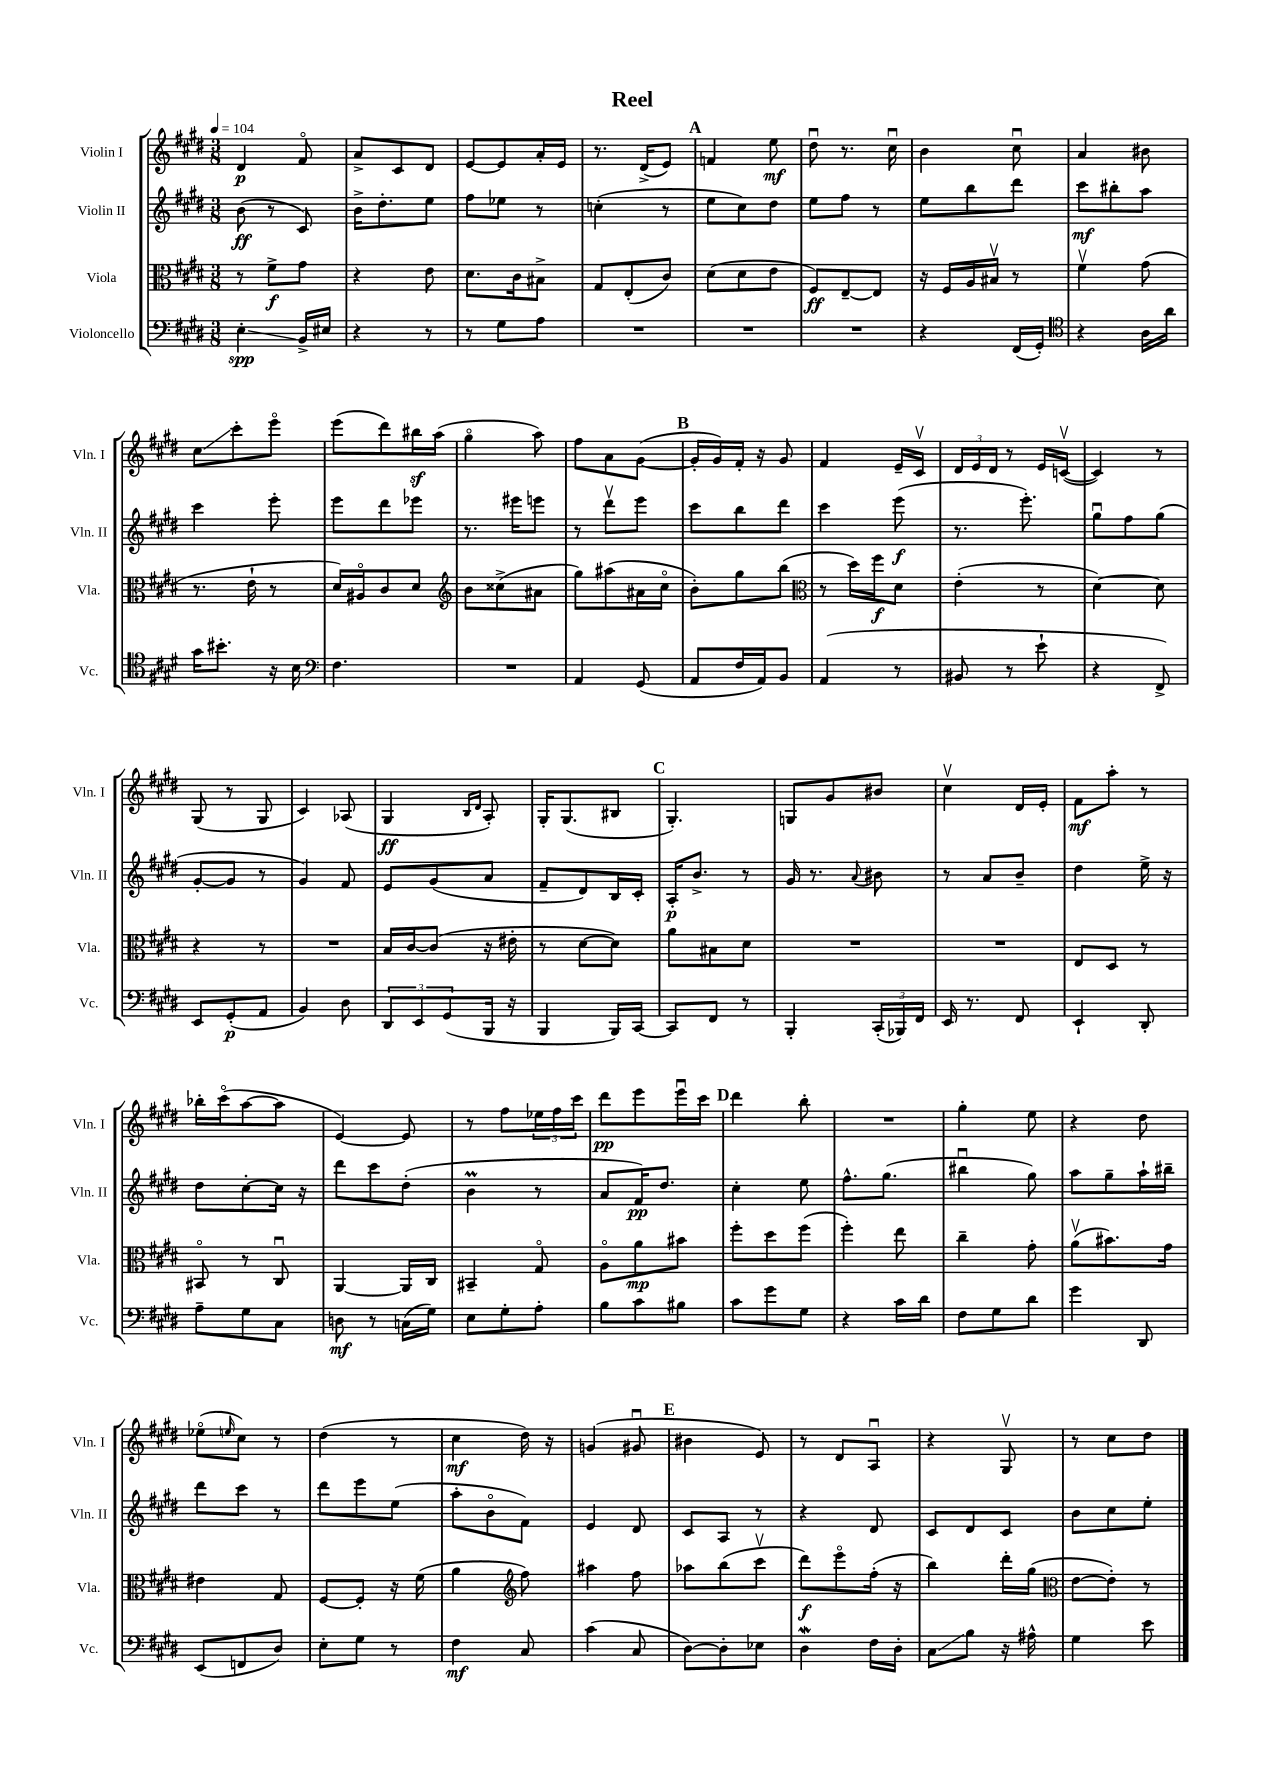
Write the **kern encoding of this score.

**kern	**kern	**kern	**kern
*staff4	*staff3	*staff2	*staff1
*clefF4	*clefC3	*clefG2	*clefG2
*k[f#c#g#d#]	*k[f#c#g#d#]	*k[f#c#g#d#]	*k[f#c#g#d#]
*M3/8	*M3/8	*M3/8	*M3/8
*MM104	*MM104	*MM104	*MM104
4E'\	8r	(8b\	4d#/
.	8f#^\L	8r	.
16BB^/LL	8g#\J	8c#/)	8f#o/
16E#/JJ	.	.	.
=	=	=	=
4r	4r	16b^\LK	8a^/L
.	.	8.dd#'\	.
.	.	.	8c#/
8r	8e\	8ee\J	8d#/J
=	=	=	=
8r	8.d#\L	8ff#\L	[8e/L
8G#\L	.	8ee-\J	8e/]
.	16c#\k	.	.
8A\J	8B#^\J	8r	16a'/L
.	.	.	16e/JJ
=	=	=	=
4.r	8G#/L	(4cc'\	8.r
.	(8E'/	.	.
.	.	.	(16d#^/LK
.	8c#/J)	8r	8e/J)
=	=	=	=
4.r	(8d#\L	8ee\L	4f/
.	8d#\	8cc#\)	.
.	8e\J	8dd#\J	8ee\
=	=	=	=
4.r	8F#/L)	8ee\L	8dd#u\
.	[8E~/	8ff#\J	8.r
.	8E/]J	8r	.
.	.	.	16cc#u\
=	=	=	=
4r	16r	8ee\L	4b\
.	16F#/LL	.	.
.	16A/	8bb\	.
.	16B#v/JJ	.	.
(16FF#/LL	8r	8ddd#\J	8cc#u\
16GG#'/JJ)	.	.	.
=	=	=	=
*clefC4	*	*	*
4r	4f#v\	8ccc#\L	4a/
.	.	8bb#'\	.
16A\LL	(8g#\	8aa\J	8b#\
16a\JJ	.	.	.
=	=	=	=
16g#\LK	8.r	4ccc#\	8cc#\L
8.b#'\J	.	.	.
.	.	.	8ccc#'\
.	16e`\	.	.
16r	8r	8eee'\	8eeeo\J
16B\	.	.	.
=	=	=	=
*clefF4	*	*	*
4.F#\	16d#/LL)	8eee\L	(8eee\L
.	16A#o/J	.	.
.	8c#/	8ddd#\	8ddd#\)
.	8d#/J	8eee-\J	16bb#\L
.	.	.	(16aa\JJ
=	=	=	=
*	*clefG2	*	*
4.r	8b\L	8.r	4gg#o\
.	(8cc##^\	.	.
.	.	16eee#\LK	.
.	8a#\J	8eee\J	8aa\)
=	=	=	=
4AA/	8gg#\L)	8r	8ff#\L
.	(8aa#\	8ddd#v\L	8a\
(8GG#/	16a#\L	8eee\J	([8g#\J
.	16cc#o\JJ	.	.
=	=	=	=
8AA/L	8b'\L)	8ccc#\L	16g#'/]LL
.	.	.	16g#/)
16F#/L	8gg#\	8bb\	16f#'/JJ
16AA/J)	.	.	16r
8BB/J	(8bb\J	8ddd#\J	8g#/
=	=	=	=
*	*clefC3	*	*
(4AA/	8r	4ccc#\	4f#/
.	16dd#\LL)	.	.
.	16ff#\J	.	.
8r	8d#\J	(8eee\	16e~/LL
.	.	.	16c#v/JJ
=	=	=	=
8BB#/	(4e'\	8.r	24d#/LL
.	.	.	24e/
.	.	.	24d#/JJ
8r	.	.	8r
.	.	8.eee'\)	.
8e`\	8r	.	16e/LL
.	.	.	([16cv/JJ
=	=	=	=
4r	[4d#\)	8gg#u\L	4c/])
.	.	8ff#\	.
8FF#^/)	8d#\]	(8gg#\J	8r
=	=	=	=
8EE/L	4r	[8g#'/L	(8G#/
(8GG#'/	.	8g#/]J	8r
8AA/J	8r	8r	8G#/
=	=	=	=
4BB/)	4.r	4g#/)	4c#/)
8D#\	.	8f#/	(8A-/
=	=	=	=
12DD#/L	16B/LL	8e/L	4G#/
.	[16c#/J	.	.
12EE/	.	.	.
.	(8c#/]J	(8g#/	.
(12GG#/	.	.	.
.	.	.	16qqB/LL
.	.	.	16qqd#/JJ
16BBB/Jk	16r	8a/J	8A'/)
16r	16e#'\	.	.
=	=	=	=
4BBB/	8r	8f#~/L	16G#'/LK
.	.	.	(8.G#/
.	[8d#\L	8d#/)	.
16BBB/LL)	8d#\]J)	16B/L	8B#/J
[16CC#/JJ	.	16c#'/JJ	.
=	=	=	=
8CC#/]L	8a\L	16A'/LK	4.G#'/)
.	.	8.b^/J	.
8FF#/J	8B#\	.	.
8r	8d#\J	8r	.
=	=	=	=
4BBB'/	4.r	16g#/	8G/L
.	.	8.r	.
.	.	.	8g#/
.	.	8qqa/	.
(24CC#'/LL	.	8b#\	8b#/J
24BBB-/)	.	.	.
24FF#/JJ	.	.	.
=	=	=	=
16EE/	4.r	8r	4cc#v\
8.r	.	.	.
.	.	8a/L	.
8FF#/	.	8b~/J	16d#/LL
.	.	.	16e'/JJ
=	=	=	=
4EE`/	8E/L	4dd#\	8f#\L
.	8D#/J	.	8aa'\J
8DD#'/	8r	16ee^\	8r
.	.	16r	.
=	=	=	=
8A~\L	8BB#o/	8dd#\L	16bb-'\LL
.	.	.	(16ccc#o\J
8G#\	8r	[8cc#'\	[8aa\
8C#\J	8C#u/	16cc#\]Jk	8aa\]J
.	.	16r	.
=	=	=	=
8D\	[4AA/	8ddd#\L	[4e/)
8r	.	8ccc#\	.
(16C\LL	16AA/]LL	(8dd#'\J	8e/]
16G#\JJ)	16C#/JJ	.	.
=	=	=	=
8E\L	4BB#~/	4b\	8r
8G#'\	.	.	8ff#\L
8A'\J	8G#o/	8r	24ee-\L
.	.	.	24ff#\
.	.	.	24ccc#\JJ
=	=	=	=
8B\L	8Ao\L	8a/L	8ddd#\L
8c#\	8a\	16f#/K)	8eee\
.	.	8.dd#/J	.
8B#\J	8b#\J	.	16eeeu\L
.	.	.	16ccc#\JJ
=	=	=	=
8c#\L	8ff#'\L	4cc#'\	4ddd#\
8g#\	8dd#\	.	.
8G#\J	(8ff#\J	8ee\	8bb'\
=	=	=	=
4r	4ff#'\)	8.ff#^^\L	4.r
.	.	(8.gg#\J	.
16c#\LL	8ee\	.	.
16d#\JJ	.	.	.
=	=	=	=
8F#\L	4cc#~\	4bb#u\	4gg#'\
8G#\	.	.	.
8d#\J	8g#'\	8gg#\)	8ee\
=	=	=	=
4g#\	(8av\L	8aa\L	4r
.	8.b#\)	8gg#~\	.
8DD#/	.	16aa`\L	8dd#\
.	16g#\Jk	16bb#~\JJ	.
=	=	=	=
(8EE/L	4e#\	8ddd#\L	(8ee-o\L
.	.	.	16qqee/
8FF/	.	8ccc#\J	8cc#\J)
8D#/J)	8G#/	8r	8r
=	=	=	=
8E'\L	[8F#/L	8ddd#\L	(4dd#\
8G#\J	8F#'/]J	8eee\	.
8r	16r	(8ee\J	8r
.	(16f#\	.	.
=	=	=	=
4F#\	4a\	8aa'\L	4cc#\
.	.	8bo\	.
*	*clefG2	*	*
8C#/	8ff#\)	8f#\J)	16dd#\)
.	.	.	16r
=	=	=	=
(4c#\	4aa#\	4e/	(4g/
8C#/	8ff#\	8d#/	8g#u/
=	=	=	=
[8D#\L)	8aa-\L	8c#/L	4b#\
8D#'\]	(8bb\	8A/J	.
8E-\J	8ccc#v\J	8r	8e/)
=	=	=	=
4D#\	8ddd#\L)	4r	8r
.	8eeeo\	.	8d#/L
16F#\LL	(16ff#'\Jk	8d#/	8Au/J
16D#'\JJ	16r	.	.
=	=	=	=
8C#\L	4bb\)	8c#/L	4r
8B\J	.	8d#/	.
16r	16ddd#'\LL	8c#/J	8G#v/
16A#^^\	(16gg#\JJ	.	.
=	=	=	=
*	*clefC3	*	*
4G#\	[8e\L	8b\L	8r
.	8e'\]J)	8cc#\	8cc#\L
8e\	8r	8ee'\J	8dd#\J
==	==	==	==
*-	*-	*-	*-
